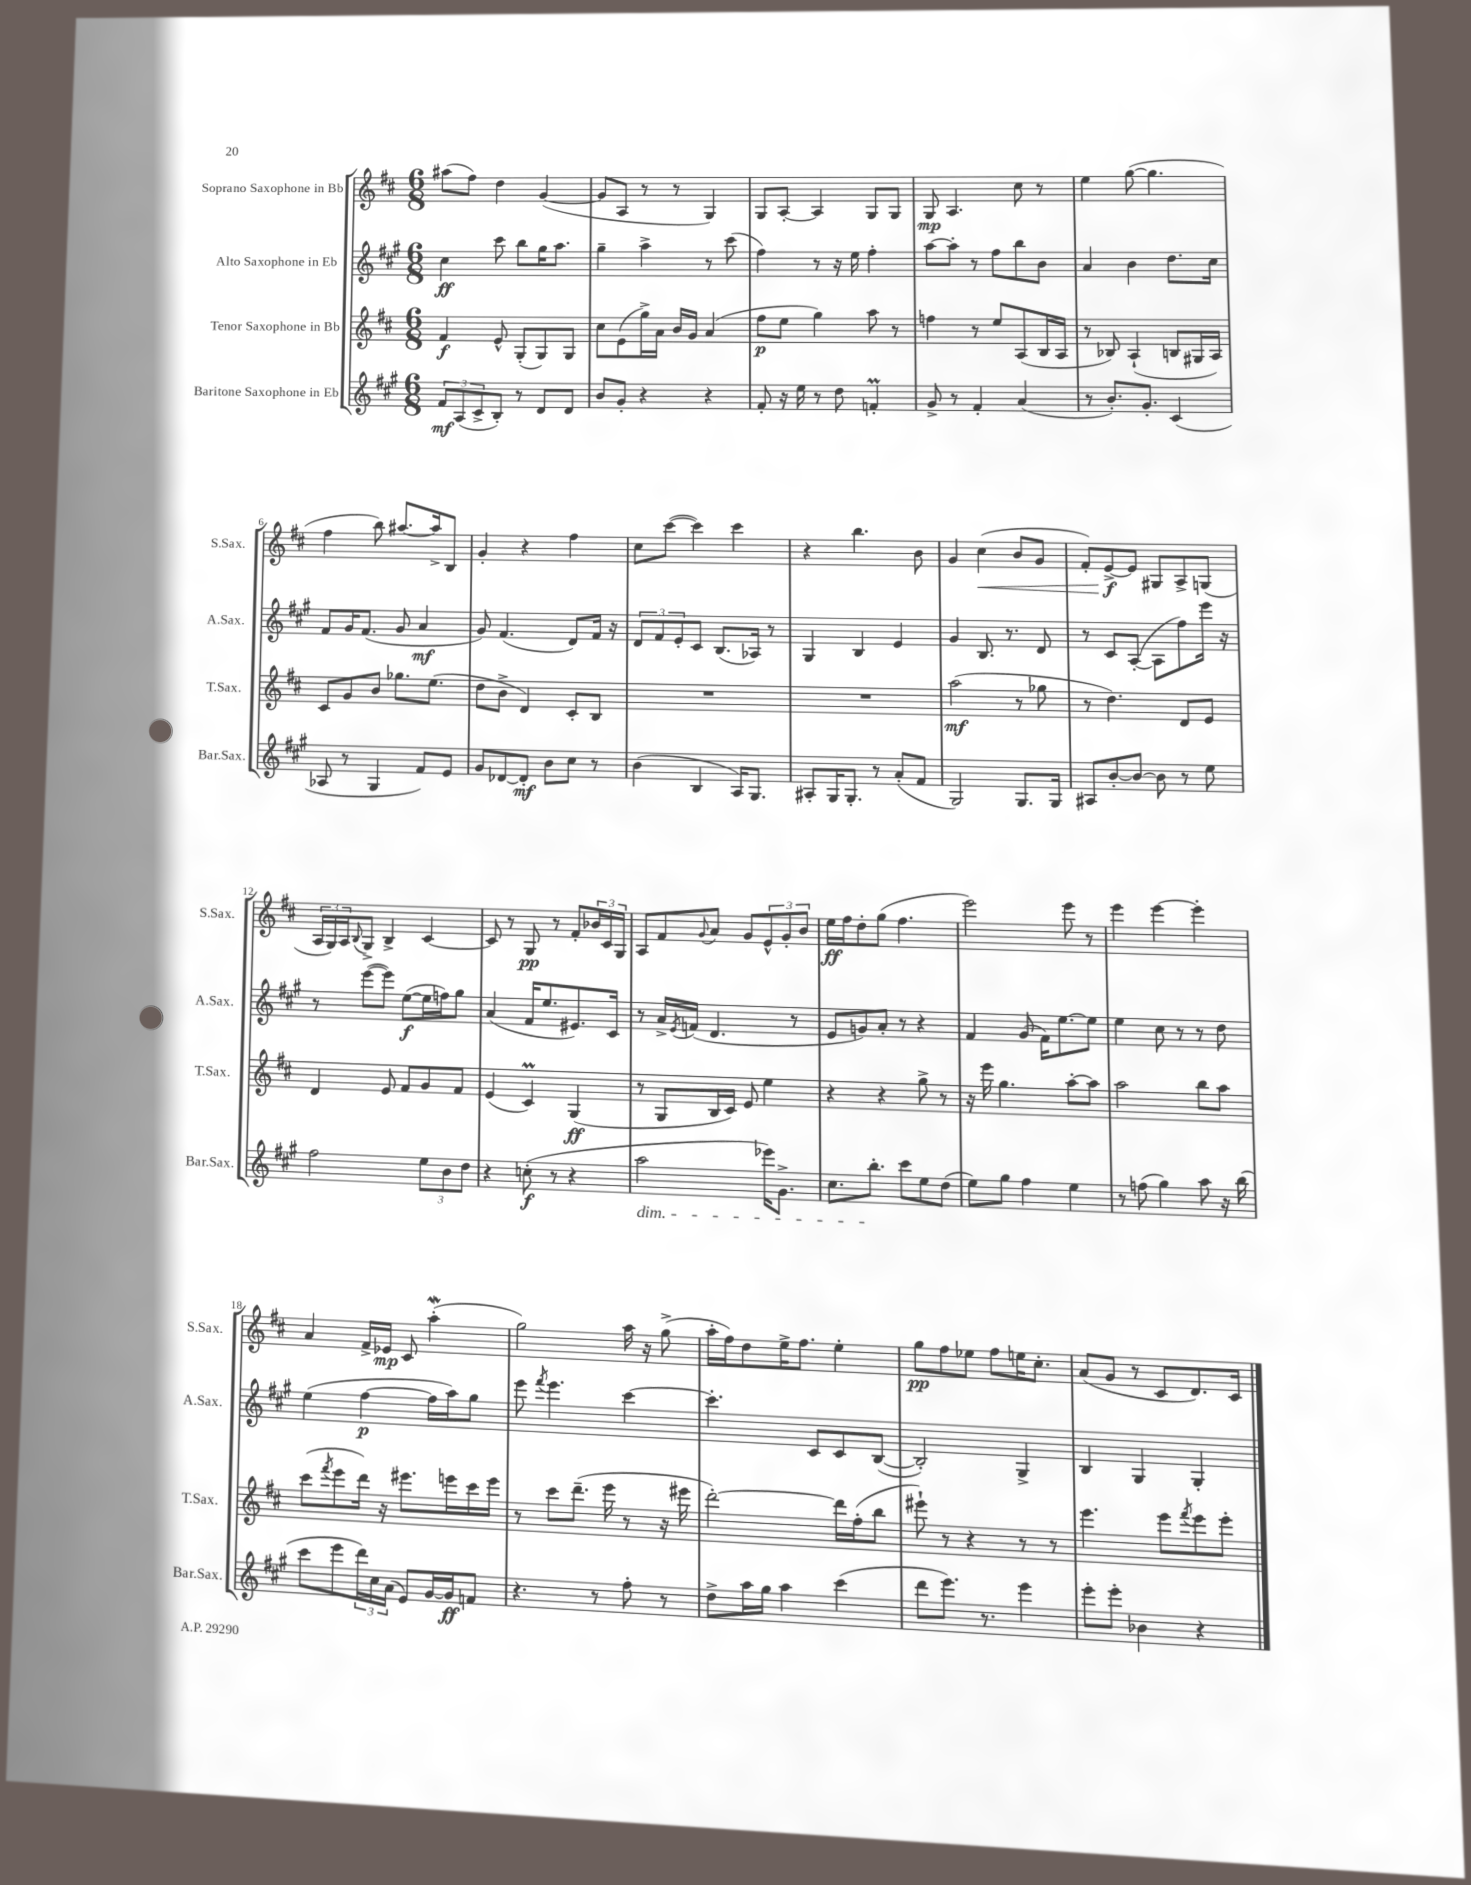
<<
\new StaffGroup <<
\new Staff = "s0" \with { instrumentName = "Soprano Saxophone in Bb" shortInstrumentName = "S.Sax." } {
    \clef treble \key d \major \numericTimeSignature \time 6/8
    ais''8( fis''8) d''4 g'4~( |
    g'8 a8 r8 r8 g4) |
    g8 a8~-. a4 g8 g8 |
    g8\mp a4. cis''8 r8 |
    e''4 g''8~( g''4. |
    fis''4 b''8) ais''8.~ ais''16-> b8 |
    g'4-. r4 fis''4 |
    cis''8 cis'''8~( cis'''4) cis'''4 |
    r4 b''4. b'8 |
    g'4 cis''4\<( b'8 g'8 |
    fis'8-.) e'8~->\f\! e'8 gis8 a8-> g8( |
    \tuplet 3/2 { a16 g16) a16 } \appoggiatura { b8 } g8-> b4-> cis'4~ |
    cis'8 r8 g8\pp r8 fis'8-. \tuplet 3/2 { bes'16 cis'16 g16 } |
    a8 fis'8 \appoggiatura { g'8 } a'8 g'8 \tuplet 3/2 { e'8-^ g'8-. b'8 } |
    e''16\ff fis''16 d''8-. g''8( fis''4. |
    e'''2) e'''8 r8 |
    e'''4 e'''4~ e'''4-. |
    a'4 fis'16-> ees'16\mp cis'8 a''4-.\mordent( |
    g''2) a''16 r16 g''8->( |
    a''16-. fis''16) d''8 e''16-> fis''8. e''4-. |
    g''8\pp fis''8 ees''8 fis''8 e''16 cis''8.-. |
    a'8( g'8 r8 cis'8 d'8.) cis'16 \bar "|." |
}
\new Staff = "s1" \with { instrumentName = "Alto Saxophone in Eb" shortInstrumentName = "A.Sax." } {
    \clef treble \key a \major \numericTimeSignature \time 6/8
    cis''4\ff cis'''8 b''8 gis''16 a''8. |
    gis''4-- a''4-> r8 cis'''8( |
    fis''4) r8 r16 e''16 fis''4-. |
    a''8~ a''8-. r8 fis''8 b''8 b'8 |
    a'4 b'4 d''8. cis''16 |
    fis'8 gis'16 fis'8.( gis'8 a'4\mf |
    gis'8) fis'4.( d'8) fis'16 r16 |
    \tuplet 3/2 { d'8 fis'8 e'8-. } cis'8 b8.( aes16) r8 |
    gis4 b4 e'4 |
    gis'4 b8. r8. d'8 |
    r8 cis'8 a8~-.( a8 fis''8) e'''16 r16 |
    r8 e'''8~( e'''8) e''8~\f( e''16 f''16) gis''8 |
    a'4( fis'16 e''8. eis'8.) cis'16 |
    r8 a'16-> \acciaccatura { e'8 } f'16( d'4. r8 |
    e'8 g'8) a'8-. r8 r4 |
    fis'4 gis'8( fis'16) e''8.~ e''8 |
    e''4 cis''8 r8 r8 d''8 |
    e''4( fis''4~\p fis''16 a''16) gis''8 |
    e'''8 \acciaccatura { fis'''8 } e'''4. cis'''4~ |
    cis'''4.-. cis'8 cis'8 b8~( |
    b2-.) gis4-> |
    b4 gis4 gis4-. \bar "|." |
}
\new Staff = "s2" \with { instrumentName = "Tenor Saxophone in Bb" shortInstrumentName = "T.Sax." } {
    \clef treble \key d \major \numericTimeSignature \time 6/8
    fis'4\f e'8-^ g8-.( g8) g8 |
    cis''8 e'8( g''16->) a'16 b'16 g'16 a'4( |
    fis''8\p e''8 g''4) a''8 r8 |
    f''4 r8 e''8 a8( b16 a16 |
    r8 bes8) a4-!( b8 gis16 a16) |
    cis'8 g'8 b'8 ges''8. e''8.( |
    d''8 b'8-> d'4) cis'8-. b8 |
    R2. |
    R2. |
    a''2\mf( r8 ges''8 |
    r8 d''4.) d'8 e'8 |
    d'4 e'8 fis'8 g'8 fis'8 |
    e'4( cis'4\prall) g4\ff( |
    r8 g8 b16 cis'16) e'8 e''4 |
    r4 r4 g''8-> r8 |
    r16 e'''16 g''4. a''8~-. a''8 |
    a''2 b''8 a''8 |
    cis'''8( \acciaccatura { fis'''8 } e'''8 d'''16) r16 eis'''8. e'''16 cis'''16 e'''16 |
    r8 cis'''8 d'''8.--( e'''16 r8 r16 eis'''16 |
    d'''2~-.) d'''16 fis''16-.( b''8 |
    eis'''8-!) r8 r4 r8 r8 |
    e'''4. e'''8 \acciaccatura { fis'''8 } e'''8 e'''8-. \bar "|." |
}
\new Staff = "s3" \with { instrumentName = "Baritone Saxophone in Eb" shortInstrumentName = "Bar.Sax." } {
    \clef treble \key a \major \numericTimeSignature \time 6/8
    \tuplet 3/2 { fis'8\mf a8( cis'8-> } b8-.) r8 d'8 d'8 |
    b'8 gis'8-. r4 r4 |
    fis'8-. r16 e''16 r8 d''8 f'4-.\prall |
    gis'8-> r8 fis'4-. a'4( |
    r8 b'8.-.) gis'8.-. cis'4( |
    aes8 r8 gis4 fis'8) e'8 |
    gis'8 des'8~ des'8-.\mf b'8 cis''8 r8 |
    b'4( b4 a16) gis8. |
    ais8-. gis16 gis8.-. r8 a'8-.( fis'8 |
    gis2) gis8. gis16 |
    ais8 b'8~-. b'8~ b'8 r8 e''8 |
    fis''2 \tuplet 3/2 { e''8 b'8 d''8 } |
    r4 c''8-.\f( r8 r4 |
    a''2\dim ees'''16) gis'8.-> |
    cis''8. b''8.-.\! cis'''8 e''8 d''8( |
    e''8) gis''8 fis''4 e''4 |
    r8 f''8( gis''4) a''8 r16 b''16( |
    cis'''8 e'''8 \tuplet 3/2 { d'''16) cis''16 a'16( } e'8) gis'16~ gis'16\ff f'8 |
    r4. r8 fis''8-. r8 |
    d''8-> a''16 gis''16 a''4 cis'''4( |
    d'''8 e'''8.) r8. e'''4 |
    e'''8-. e'''8-. bes'4 r4 \bar "|." |
}
>>
>>
